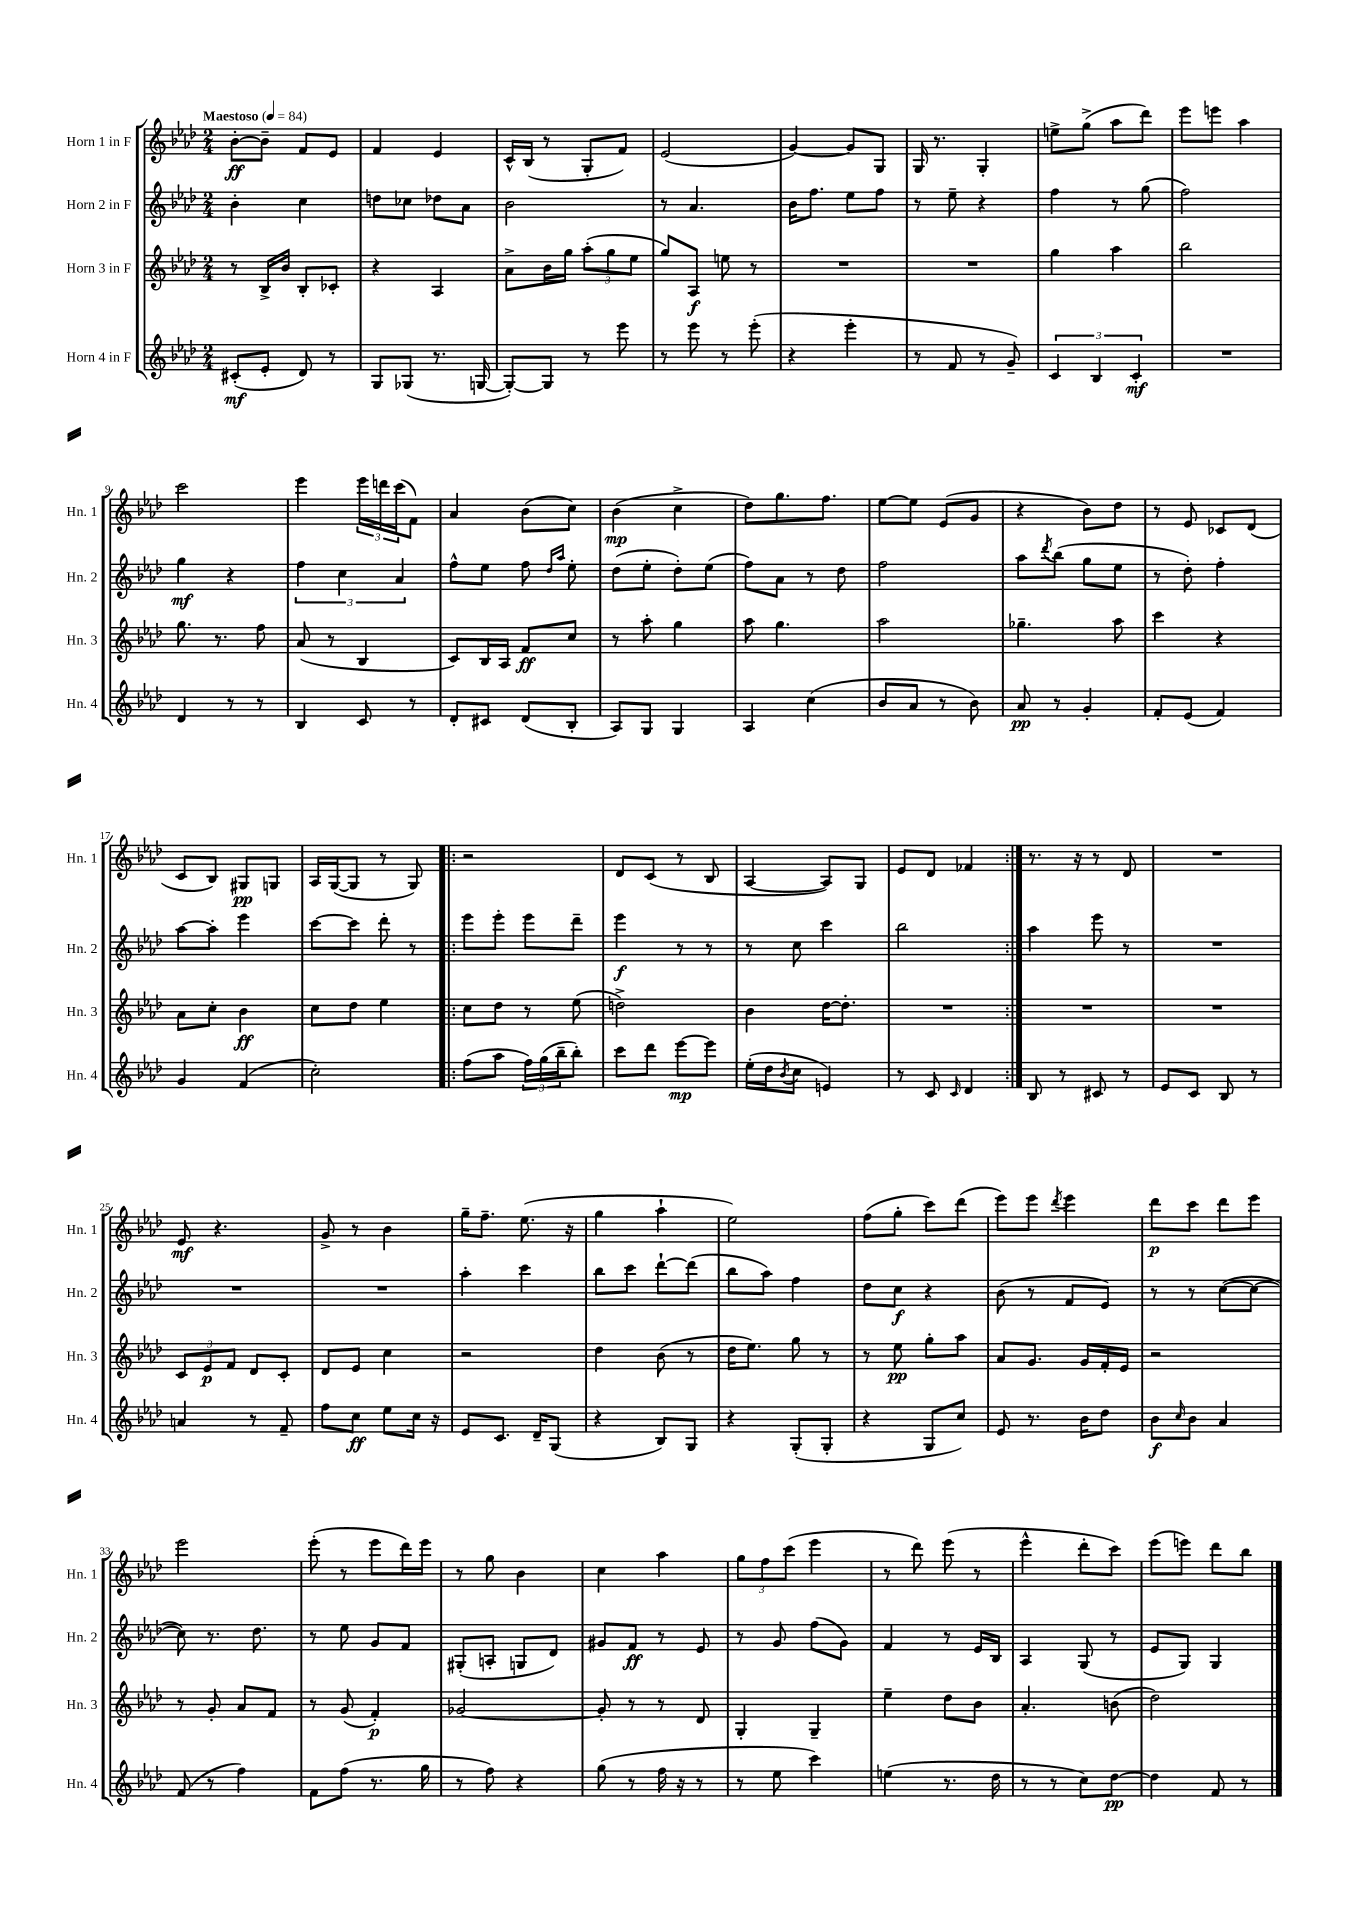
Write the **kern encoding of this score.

**kern	**dynam	**kern	**dynam	**kern	**dynam	**kern	**dynam
*part4	*part4	*part3	*part3	*part2	*part2	*part1	*part1
*staff4	*staff4	*staff3	*staff3	*staff2	*staff2	*staff1	*staff1
*I"Horn 4 in F	*	*I"Horn 3 in F	*	*I"Horn 2 in F	*	*I"Horn 1 in F	*
*I'Hn. 4	*	*I'Hn. 3	*	*I'Hn. 2	*	*I'Hn. 1	*
*clefG2	*	*clefG2	*	*clefG2	*	*clefG2	*
*k[b-e-a-d-]	*	*k[b-e-a-d-]	*	*k[b-e-a-d-]	*	*k[b-e-a-d-]	*
*M2/4	*	*M2/4	*	*M2/4	*	*M2/4	*
*MM84	*	*MM84	*	*MM84	*	*MM84	*
=1	=1	=1	=1	=1	=1	=1	=1
!	!	!	!	!	!	!LO:TX:a:B:t=Maestoso	!
(8c#X'/L	mf	8r	.	4b-'\	.	[8b-'\L	ff
8e-'/J	.	16B-^/LL	.	.	.	8b-~\J]	.
.	.	16b-/JJ	.	.	.	.	.
8d-/)	.	8B-'/L	.	4cc\	.	8f/L	.
8r	.	8c-X'/J	.	.	.	8e-/J	.
=2	=2	=2	=2	=2	=2	=2	=2
8G/L	.	4r	.	8ddn\L	.	4f/	.
(8G-X/J	.	.	.	8cc-X\J	.	.	.
8.r	.	4A-/	.	8dd-X\L	.	4e-/	.
.	.	.	.	8a-\J	.	.	.
[16Gn/	.	.	.	.	.	.	.
=3	=3	=3	=3	=3	=3	=3	=3
8G'/L_)	.	8a-^\L	.	2b-\	.	16c^^/LL	.
.	.	.	.	.	.	(16B-/JJ	.
8G/J]	.	16b-\L	.	.	.	8r	.
.	.	16gg\JJ	.	.	.	.	.
8r	.	(12aa-'\L	.	.	.	8G'/L	.
.	.	12gg\	.	.	.	.	.
8eee-\	.	.	.	.	.	8f/J)	.
.	.	12ee-\J	.	.	.	.	.
=4	=4	=4	=4	=4	=4	=4	=4
8r	.	8gg/L)	.	8r	.	(2e-/	.
8eee-\	.	8A-/J	f	4.a-/	.	.	.
8r	.	8een\	.	.	.	.	.
(8eee-'\	.	8r	.	.	.	.	.
=5	=5	=5	=5	=5	=5	=5	=5
4r	.	2r	.	16b-\KL	.	[4g/)	.
.	.	.	.	8.ff\J	.	.	.
4eee-'\	.	.	.	8ee-\L	.	8g/L]	.
.	.	.	.	8ff\J	.	8G/J	.
=6	=6	=6	=6	=6	=6	=6	=6
8r	.	2r	.	8r	.	16G/	.
.	.	.	.	.	.	8.r	.
8f/	.	.	.	8ee-~\	.	.	.
8r	.	.	.	4r	.	4G'/	.
8g~/)	.	.	.	.	.	.	.
=7	=7	=7	=7	=7	=7	=7	=7
6c/	.	4gg\	.	4ff\	.	8een^\L	.
.	.	.	.	.	.	(8gg^\J	.
6B-/	.	.	.	.	.	.	.
.	.	4aa-\	.	8r	.	8aa-\L	.
6c'/	mf	.	.	.	.	.	.
.	.	.	.	(8gg\	.	8ddd-\J)	.
=8	=8	=8	=8	=8	=8	=8	=8
2r	.	2bb-\	.	2ff\)	.	8eee-\L	.
.	.	.	.	.	.	8eeen\J	.
.	.	.	.	.	.	4aa-\	.
!!LO:LB:g=z
=9	=9	=9	=9	=9	=9	=9	=9
4d-/	.	8.gg\	.	4gg\	mf	2ccc\	.
.	.	8.r	.	.	.	.	.
8r	.	.	.	4r	.	.	.
8r	.	8ff\	.	.	.	.	.
=10	=10	=10	=10	=10	=10	=10	=10
4B-/	.	(8a-/	.	6ff\	.	4eee-\	.
.	.	8r	.	.	.	.	.
.	.	.	.	6cc\	.	.	.
8c/	.	4B-/	.	.	.	24eee-\LL	.
.	.	.	.	.	.	24dddn\	.
.	.	.	.	6a-/	.	(24ccc\J	.
8r	.	.	.	.	.	8f\J)	.
=11	=11	=11	=11	=11	=11	=11	=11
8d-'/L	.	8c/L)	.	8ff^^\L	.	4a-/	.
8c#X/J	.	16B-/L	.	8ee-\J	.	.	.
.	.	16A-/JJ	.	.	.	.	.
(8d-/L	.	8f/L	ff	8ff\	.	(8b-\L	.
.	.	.	.	16qqdd-/LL	.	.	.
.	.	.	.	16qqaa-/JJ	.	.	.
8B-'/J	.	8cc/J	.	8ee-'\	.	8cc\J)	.
=12	=12	=12	=12	=12	=12	=12	=12
8A-/L)	.	8r	.	(8dd-\L	.	(4b-\	mp
8G/J	.	8aa-'\	.	8ee-'\J	.	.	.
4G/	.	4gg\	.	8dd-'\L)	.	4cc^\	.
.	.	.	.	(8ee-\J	.	.	.
=13	=13	=13	=13	=13	=13	=13	=13
4A-/	.	8aa-\	.	8ff\L)	.	8dd-\L)	.
.	.	4.gg\	.	8a-\J	.	8.gg\	.
(4cc\	.	.	.	8r	.	.	.
.	.	.	.	.	.	8.ff\J	.
.	.	.	.	8dd-\	.	.	.
=14	=14	=14	=14	=14	=14	=14	=14
8b-/L	.	2aa-\	.	2ff\	.	[8ee-\L	.
8a-/J	.	.	.	.	.	8ee-\J]	.
8r	.	.	.	.	.	(8e-/L	.
8b-\)	.	.	.	.	.	8g/J	.
=15	=15	=15	=15	=15	=15	=15	=15
8a-/	pp	4.gg-X~\	.	8aa-\L	.	4r	.
.	.	.	.	8qddd-/	.	.	.
8r	.	.	.	(8bb-\J	.	.	.
4g'/	.	.	.	8gg\L	.	8b-\L)	.
.	.	8aa-\	.	8ee-\J	.	8dd-\J	.
=16	=16	=16	=16	=16	=16	=16	=16
8f'/L	.	4ccc\	.	8r	.	8r	.
(8e-/J	.	.	.	8dd-'\)	.	8e-/	.
4f/)	.	4r	.	4ff'\	.	8c-X/L	.
.	.	.	.	.	.	(8d-/J	.
!!LO:LB:g=z
=17	=17	=17	=17	=17	=17	=17	=17
4g/	.	8a-\L	.	[8aa-\L	.	8c/L	.
.	.	8cc'\J	.	8aa-'\J]	.	8B-/J)	.
(4f/	.	4b-\	ff	4eee-\	.	8G#X/L	pp
.	.	.	.	.	.	8Gn/J	.
=18	=18	=18	=18	=18	=18	=18	=18
2cc'\)	.	8cc\L	.	[8ccc\L	.	16A-/LL	.
.	.	.	.	.	.	([16G/J	.
.	.	8dd-\J	.	8ccc\J]	.	8G/J]	.
.	.	4ee-\	.	8ddd-'\	.	8r	.
.	.	.	.	8r	.	8G/)	.
=19!|:	=19!|:	=19!|:	=19!|:	=19!|:	=19!|:	=19!|:	=19!|:
(8ff\L	.	8cc\L	.	8eee-\L	.	2r	.
8aa-\J	.	8dd-\J	.	8eee-'\J	.	.	.
24ff\LL)	.	8r	.	8eee-\L	.	.	.
(24gg\	.	.	.	.	.	.	.
24bb-~\J	.	.	.	.	.	.	.
8bb-'\J)	.	(8ee-\	.	8ddd-~\J	.	.	.
=20	=20	=20	=20	=20	=20	=20	=20
8ccc\L	.	2ddn^\)	.	4eee-\	f	8d-/L	.
8ddd-\J	.	.	.	.	.	(8c/J	.
[8eee-\L	mp	.	.	8r	.	8r	.
8eee-\J]	.	.	.	8r	.	8B-/	.
=21	=21	=21	=21	=21	=21	=21	=21
(16ee-'\LL	.	4b-\	.	8r	.	[4A-/	.
16dd-\J	.	.	.	.	.	.	.
8qb-/	.	.	.	.	.	.	.
8cc\J	.	.	.	8cc\	.	.	.
4en/)	.	[16dd-\KL	.	4ccc\	.	8A-/L])	.
.	.	8.dd-'\J]	.	.	.	.	.
.	.	.	.	.	.	8G/J	.
=22	=22	=22	=22	=22	=22	=22	=22
8r	.	2r	.	2bb-\	.	8e-/L	.
8c/	.	.	.	.	.	8d-/J	.
16qqc/	.	.	.	.	.	.	.
4d-/	.	.	.	.	.	4f-X/	.
=23:|!	=23:|!	=23:|!	=23:|!	=23:|!	=23:|!	=23:|!	=23:|!
8B-/	.	2r	.	4aa-\	.	8.r	.
8r	.	.	.	.	.	.	.
.	.	.	.	.	.	16r	.
8c#X/	.	.	.	8eee-\	.	8r	.
8r	.	.	.	8r	.	8d-/	.
=24	=24	=24	=24	=24	=24	=24	=24
8e-/L	.	2r	.	2r	.	2r	.
8c/J	.	.	.	.	.	.	.
8B-/	.	.	.	.	.	.	.
8r	.	.	.	.	.	.	.
!!LO:LB:g=z
=25	=25	=25	=25	=25	=25	=25	=25
4an/	.	12c/L	.	2r	.	8e-/	mf
.	.	12e-/	p	.	.	.	.
.	.	.	.	.	.	4.r	.
.	.	12f/J	.	.	.	.	.
8r	.	8d-/L	.	.	.	.	.
8f~/	.	8c'/J	.	.	.	.	.
=26	=26	=26	=26	=26	=26	=26	=26
8ff\L	.	8d-/L	.	2r	.	8g^/	.
8cc\J	ff	8e-/J	.	.	.	8r	.
8ee-\L	.	4cc\	.	.	.	4b-\	.
16cc\Jk	.	.	.	.	.	.	.
16r	.	.	.	.	.	.	.
=27	=27	=27	=27	=27	=27	=27	=27
8e-/L	.	2r	.	4aa-'\	.	16gg~\KL	.
.	.	.	.	.	.	8.ff~\J	.
8.c/J	.	.	.	.	.	.	.
.	.	.	.	4ccc\	.	(8.ee-\	.
16d-~/KL	.	.	.	.	.	.	.
(8G/J	.	.	.	.	.	.	.
.	.	.	.	.	.	16r	.
=28	=28	=28	=28	=28	=28	=28	=28
4r	.	4dd-\	.	8bb-\L	.	4gg\	.
.	.	.	.	8ccc\J	.	.	.
8B-/L)	.	(8b-\	.	[8ddd-`\L	.	4aa-`\	.
8G/J	.	8r	.	(8ddd-\J]	.	.	.
=29	=29	=29	=29	=29	=29	=29	=29
4r	.	16dd-\KL	.	8bb-\L	.	2ee-\)	.
.	.	8.ee-\J)	.	.	.	.	.
.	.	.	.	8aa-\J)	.	.	.
(8G'/L	.	8gg\	.	4ff\	.	.	.
8G'/J	.	8r	.	.	.	.	.
=30	=30	=30	=30	=30	=30	=30	=30
4r	.	8r	.	8dd-\L	.	(8ff\L	.
.	.	8ee-\	pp	8cc\J	f	8gg'\J	.
8G/L	.	8gg'\L	.	4r	.	8ccc\L)	.
8cc/J)	.	8aa-\J	.	.	.	(8ddd-\J	.
=31	=31	=31	=31	=31	=31	=31	=31
8e-/	.	8a-/L	.	(8b-\	.	8eee-\L)	.
8.r	.	8.g/J	.	8r	.	8eee-\J	.
.	.	.	.	.	.	8qddd-/	.
.	.	.	.	8f/L	.	4eee-\	.
16b-\KL	.	16g/LL	.	.	.	.	.
8dd-\J	.	16f'/	.	8e-/J)	.	.	.
.	.	16e-/JJ	.	.	.	.	.
=32	=32	=32	=32	=32	=32	=32	=32
8b-\L	f	2r	.	8r	.	8ddd-\L	p
16qqcc/	.	.	.	.	.	.	.
8b-\J	.	.	.	8r	.	8ccc\J	.
4a-/	.	.	.	([8cc\L	.	8ddd-\L	.
.	.	.	.	8cc\J_	.	8eee-\J	.
!!LO:LB:g=z
=33	=33	=33	=33	=33	=33	=33	=33
(8f/	.	8r	.	8cc\])	.	2eee-\	.
8r	.	8g'/	.	8.r	.	.	.
4ff\)	.	8a-/L	.	.	.	.	.
.	.	.	.	8.dd-\	.	.	.
.	.	8f/J	.	.	.	.	.
=34	=34	=34	=34	=34	=34	=34	=34
8f\L	.	8r	.	8r	.	(8eee-'\	.
(8ff\J	.	(8g/	.	8ee-\	.	8r	.
8.r	.	4f'/)	p	8g/L	.	8eee-\L	.
.	.	.	.	8f/J	.	16ddd-\L)	.
16gg\	.	.	.	.	.	16eee-\JJ	.
=35	=35	=35	=35	=35	=35	=35	=35
8r	.	[2g-X/	.	(8G#X'/L	.	8r	.
8ff\)	.	.	.	8An'/J	.	8gg\	.
4r	.	.	.	8Gn/L	.	4b-\	.
.	.	.	.	8d-/J)	.	.	.
=36	=36	=36	=36	=36	=36	=36	=36
(8gg\	.	8g-'/]	.	8g#X/L	.	4cc\	.
8r	.	8r	.	8f/J	ff	.	.
16ff\	.	8r	.	8r	.	4aa-\	.
16r	.	.	.	.	.	.	.
8r	.	8d-/	.	8e-/	.	.	.
=37	=37	=37	=37	=37	=37	=37	=37
8r	.	4G'/	.	8r	.	12gg\L	.
.	.	.	.	.	.	12ff\	.
8ee-\	.	.	.	8g/	.	.	.
.	.	.	.	.	.	(12ccc\J	.
4ccc\)	.	4G~/	.	(8ff\L	.	4eee-\	.
.	.	.	.	8g\J)	.	.	.
=38	=38	=38	=38	=38	=38	=38	=38
(4een\	.	4ee-~\	.	4f/	.	8r	.
.	.	.	.	.	.	8ddd-\)	.
8.r	.	8dd-\L	.	8r	.	(8eee-\	.
.	.	8b-\J	.	16e-/LL	.	8r	.
16dd-\	.	.	.	16B-/JJ	.	.	.
=39	=39	=39	=39	=39	=39	=39	=39
8r	.	4.a-'/	.	4A-/	.	4eee-^^\	.
8r	.	.	.	.	.	.	.
8cc\L)	.	.	.	(8G/	.	8ddd-'\L	.
[8dd-\J	pp	(8bn\	.	8r	.	8ccc\J)	.
=40	=40	=40	=40	=40	=40	=40	=40
4dd-\]	.	2dd-\)	.	8e-/L	.	(8eee-\L	.
.	.	.	.	8G/J)	.	8eeen\J)	.
8f/	.	.	.	4G/	.	8ddd-\L	.
8r	.	.	.	.	.	8bb-\J	.
==	==	==	==	==	==	==	==
*-	*-	*-	*-	*-	*-	*-	*-
